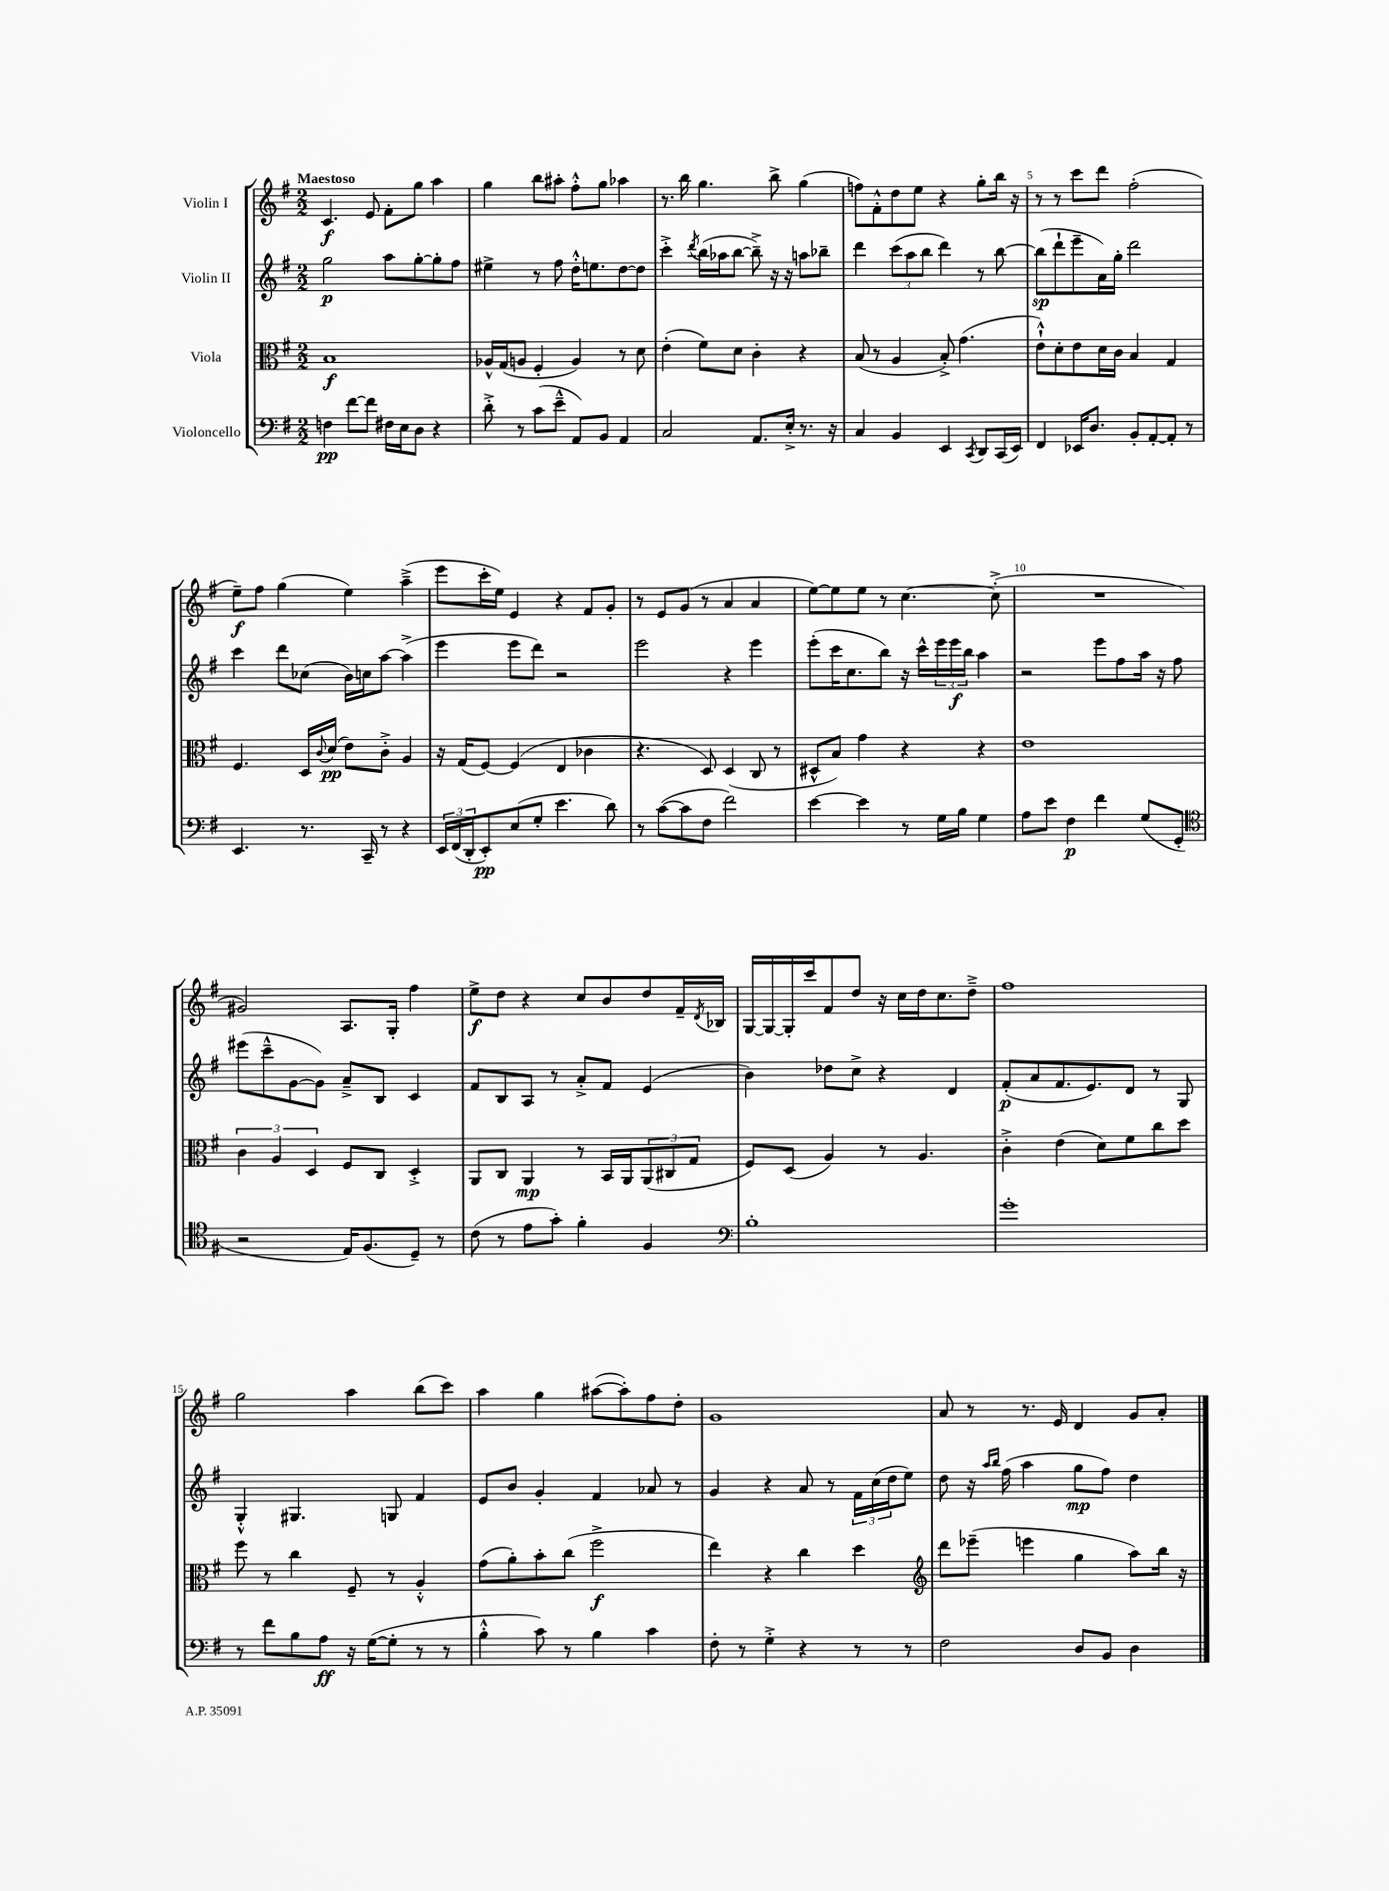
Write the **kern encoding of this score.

**kern	**dynam	**kern	**dynam	**kern	**dynam	**kern	**dynam
*part4	*part4	*part3	*part3	*part2	*part2	*part1	*part1
*staff4	*staff4	*staff3	*staff3	*staff2	*staff2	*staff1	*staff1
*I"Violoncello	*	*I"Viola	*	*I"Violin II	*	*I"Violin I	*
*clefF4	*	*clefC3	*	*clefG2	*	*clefG2	*
*k[f#]	*	*k[f#]	*	*k[f#]	*	*k[f#]	*
*M2/2	*	*M2/2	*	*M2/2	*	*M2/2	*
=1	=1	=1	=1	=1	=1	=1	=1
!	!	!	!	!	!	!LO:TX:a:B:t=Maestoso	!
4Fn\	pp	1B	f	2gg\	p	4.c/	f
[8f#\L	.	.	.	.	.	.	.
8f#\J]	.	.	.	.	.	8e/	.
16F#X\LL	.	.	.	8aa\L	.	8f#'\L	.
16E\J	.	.	.	.	.	.	.
8D\J	.	.	.	[8gg'\	.	8gg\J	.
4r	.	.	.	8gg'\]	.	4aa\	.
.	.	.	.	8ff#\J	.	.	.
=2	=2	=2	=2	=2	=2	=2	=2
8d'^\	.	16A-X^^/LL	.	4ee#X^\	.	4gg\	.
.	.	(16G/J	.	.	.	.	.
8r	.	8An/J	.	.	.	.	.
(8c\L	.	4F#'/	.	8r	.	8bb\L	.
8e~^^\J	.	.	.	8ff#\	.	8aa#X'\J	.
8AA/L)	.	4A/)	.	16dd'^^\KL	.	8ff#'^^\L	.
.	.	.	.	8.een\	.	.	.
8BB/J	.	.	.	.	.	8gg\J	.
4AA/	.	8r	.	[8dd\	.	4aa-X\	.
.	.	8d\	.	8dd\J]	.	.	.
=3	=3	=3	=3	=3	=3	=3	=3
2C/	.	(4e'\	.	4ccc'^\	.	8.r	.
.	.	.	.	.	.	16bb\	.
.	.	.	.	8qddd/	.	.	.
.	.	8f#\L)	.	(16bb\LL	.	4.gg\	.
.	.	.	.	16aa-X\J	.	.	.
.	.	8d\J	.	[8bb\J	.	.	.
8.AA/L	.	4c'\	.	8bb~^\])	.	.	.
.	.	.	.	16r	.	8bb^\	.
16E'^/Jk	.	.	.	16r	.	.	.
8.r	.	4r	.	8aan\L	.	(4gg\	.
.	.	.	.	8bb-X~\J	.	.	.
16r	.	.	.	.	.	.	.
=4	=4	=4	=4	=4	=4	=4	=4
4C/	.	(8B/	.	4ddd\	.	8ffn\L)	.
.	.	8r	.	.	.	8f#'^^\	.
4BB/	.	4A/	.	(12ccc\L	.	8dd\	.
.	.	.	.	12aa\	.	.	.
.	.	.	.	.	.	8ee\J	.
.	.	.	.	12bb\J	.	.	.
4EE/	.	8B'^/)	.	4ddd\)	.	4r	.
.	.	(4.g\	.	.	.	.	.
8qCC/	.	.	.	.	.	.	.
8DD/L	.	.	.	8r	.	8gg'\L	.
(16CC/L	.	.	.	[8bb\	.	16bb\Jk	.
16EE/JJ)	.	.	.	.	.	16r	.
=5	=5	=5	=5	=5	=5	=5	=5
4FF#/	.	8e`^^\L)	.	(8bb\L]	sp	8r	.
.	.	8d'\	.	8ddd`\	.	8r	.
16EE-X/KL	.	8e\	.	8eee~\	.	8ccc\L	.
8.D/J	.	.	.	.	.	.	.
.	.	16d\L	.	16a\L)	.	8ddd\J	.
.	.	16c\JJ	.	16gg'\JJ	.	.	.
8BB'/L	.	4B/	.	2ddd\	.	(2ff#'\	.
[8AA'/	.	.	.	.	.	.	.
8AA'/J]	.	4G/	.	.	.	.	.
8r	.	.	.	.	.	.	.
!!LO:LB:g=z
=6	=6	=6	=6	=6	=6	=6	=6
4.EE/	.	4.F#/	.	4ccc\	.	8ee~\L)	f
.	.	.	.	.	.	8ff#\J	.
.	.	.	.	8ddd\L	.	(4gg\	.
8.r	.	16D/LL	.	(8cc-X\J	.	.	.
.	.	8qqc/	.	.	.	.	.
.	.	(16d/JJ	pp	.	.	.	.
.	.	8e\L)	.	16b\LL)	.	4ee\)	.
16CC~/	.	.	.	16ccn\J	.	.	.
8r	.	8c'^\J	.	[8aa\J	.	.	.
4r	.	4A/	.	(4aa^\]	.	(4aa~^\	.
=7	=7	=7	=7	=7	=7	=7	=7
24EE/LL	.	16r	.	4eee\	.	8eee\L	.
(24FF#/	.	.	.	.	.	.	.
.	.	(16G/KL	.	.	.	.	.
24DD'/J	.	.	.	.	.	.	.
8EE'/)	pp	[8F#/J)	.	.	.	16ccc'\L	.
.	.	.	.	.	.	16ee\JJ)	.
(8E/	.	(4F#/]	.	8eee\L	.	4e/	.
8G'/J	.	.	.	8ddd\J)	.	.	.
4.e\	.	4E/	.	2r	.	4r	.
.	.	4c-X\	.	.	.	8f#/L	.
8d\)	.	.	.	.	.	8g'/J	.
=8	=8	=8	=8	=8	=8	=8	=8
8r	.	4.r	.	2eee\	.	8r	.
([8c\L	.	.	.	.	.	8e/L	.
8c\]	.	.	.	.	.	(8g/J	.
8F#\J	.	8D/)	.	.	.	8r	.
2f#\)	.	(4D/	.	4r	.	4a/	.
.	.	8C/	.	4eee\	.	4a/	.
.	.	8r	.	.	.	.	.
=9	=9	=9	=9	=9	=9	=9	=9
[4e\	.	8D#X^^/L	.	(8eee'\L	.	[8ee\L)	.
.	.	8B/J)	.	16ccc\K	.	8ee\]	.
.	.	.	.	8.cc\	.	.	.
4e\]	.	4g\	.	.	.	8ee\J	.
.	.	.	.	8bb\J)	.	8r	.
8r	.	4r	.	16r	.	[4.cc\	.
.	.	.	.	16ccc^^\LL	.	.	.
16G\LL	.	.	.	24eee\	.	.	.
.	.	.	.	24eee\	f	.	.
16B\JJ	.	.	.	.	.	.	.
.	.	.	.	24bb\JJ	.	.	.
4G\	.	4r	.	4aa\	.	.	.
.	.	.	.	.	.	(8cc'^\]	.
=10	=10	=10	=10	=10	=10	=10	=10
8A\L	.	1e	.	2r	.	1r	.
8e\J	.	.	.	.	.	.	.
4F#\	p	.	.	.	.	.	.
4f#\	.	.	.	8eee\L	.	.	.
.	.	.	.	8ff#\	.	.	.
(8G/L	.	.	.	16aa\Jk	.	.	.
.	.	.	.	16r	.	.	.
8GG'/J	.	.	.	8ff#\	.	.	.
!!LO:LB:g=z
=11	=11	=11	=11	=11	=11	=11	=11
*clefC4	*	*	*	*	*	*	*
2r	.	6c\	.	(8eee#X\L	.	2g#X/)	.
.	.	.	.	8ccc~^^\	.	.	.
.	.	6A/	.	.	.	.	.
.	.	.	.	[8g\	.	.	.
.	.	6D/	.	.	.	.	.
.	.	.	.	8g\J])	.	.	.
16E/KL)	.	8F#/L	.	8a~^/L	.	8.A/L	.
(8.F#/	.	.	.	.	.	.	.
.	.	8C/J	.	8B/J	.	.	.
.	.	.	.	.	.	16G'/Jk	.
8D~/J)	.	4D'^/	.	4c/	.	4ff#\	.
8r	.	.	.	.	.	.	.
=12	=12	=12	=12	=12	=12	=12	=12
(8c\	.	8AA/L	.	8f#/L	.	8ee^\L	f
8r	.	8C/J	.	8B/	.	8dd\J	.
8e\L	.	4AA/	mp	8A/J	.	4r	.
8g'\J)	.	.	.	8r	.	.	.
4f#'\	.	8r	.	8a'^/L	.	8cc/L	.
.	.	16BB/LL	.	8f#/J	.	8b/	.
.	.	16AA/J	.	.	.	.	.
4F#/	.	(12AA/	.	(4e/	.	8dd/	.
.	.	12C#X/	.	.	.	.	.
.	.	.	.	.	.	16f#~/L	.
.	.	12G/J	.	.	.	.	.
.	.	.	.	.	.	8qd/	.
.	.	.	.	.	.	16B-X/JJ	.
=13	=13	=13	=13	=13	=13	=13	=13
*clefF4	*	*	*	*	*	*	*
1B'	.	8F#/L)	.	4b\)	.	[16G/LL	.
.	.	.	.	.	.	16G/_	.
.	.	(8D/J	.	.	.	16G'/]	.
.	.	.	.	.	.	16ccc/J	.
.	.	4A/)	.	8dd-X\L	.	8f#/	.
.	.	.	.	8cc^\J	.	8dd/J	.
.	.	8r	.	4r	.	16r	.
.	.	.	.	.	.	16cc\LL	.
.	.	4.A/	.	.	.	16dd\J	.
.	.	.	.	.	.	8.cc\	.
.	.	.	.	4d/	.	.	.
.	.	.	.	.	.	8dd~^\J	.
=14	=14	=14	=14	=14	=14	=14	=14
1g'	.	4c'^\	.	(8f#'/L	p	1ff#	.
.	.	.	.	8a/	.	.	.
.	.	(4e\	.	8.f#/	.	.	.
.	.	.	.	8.e/)	.	.	.
.	.	8d\L)	.	.	.	.	.
.	.	8f#\	.	8d/J	.	.	.
.	.	8cc\	.	8r	.	.	.
.	.	8dd\J	.	8G/	.	.	.
!!LO:LB:g=z
=15	=15	=15	=15	=15	=15	=15	=15
8r	.	8ff#\	.	4G'^^/	.	2gg\	.
8f#\L	.	8r	.	.	.	.	.
8B\	.	4cc\	.	4.G#X/	.	.	.
8A\J	ff	.	.	.	.	.	.
16r	.	8F#~/	.	.	.	4aa\	.
([16G\KL	.	.	.	.	.	.	.
8G'\J]	.	8r	.	8Gn/	.	.	.
8r	.	4A'^^/	.	4f#/	.	(8bb\L	.
8r	.	.	.	.	.	8ccc\J)	.
=16	=16	=16	=16	=16	=16	=16	=16
4B'^^\	.	(8g\L	.	8e/L	.	4aa\	.
.	.	8a'\)	.	8b/J	.	.	.
8c\)	.	8b'\	.	4g'/	.	4gg\	.
8r	.	(8cc\J	.	.	.	.	.
4B\	.	2ff#^\	f	4f#/	.	([8aa#X\L	.
.	.	.	.	.	.	8aa#'\])	.
4c\	.	.	.	8a-X/	.	8ff#\	.
.	.	.	.	8r	.	8dd'\J	.
=17	=17	=17	=17	=17	=17	=17	=17
8F#'\	.	4ee\)	.	4g/	.	1g	.
8r	.	.	.	.	.	.	.
4G'^\	.	4r	.	4r	.	.	.
4r	.	4cc\	.	8a/	.	.	.
.	.	.	.	8r	.	.	.
8r	.	4dd\	.	24f#\LL	.	.	.
.	.	.	.	(24cc\	.	.	.
.	.	.	.	24dd\J	.	.	.
8r	.	.	.	8ee\J)	.	.	.
=18	=18	=18	=18	=18	=18	=18	=18
*	*	*clefG2	*	*	*	*	*
2F#\	.	8ddd\L	.	8dd\	.	8a/	.
.	.	(8eee-X~\J	.	16r	.	8r	.
.	.	.	.	16qqaa/LL	.	.	.
.	.	.	.	16qqbb/JJ	.	.	.
.	.	.	.	(16ff#\	.	.	.
.	.	4eeen\	.	4aa\	.	8.r	.
.	.	.	.	.	.	16e/	.
8D/L	.	4gg\	.	8gg\L	mp	4d/	.
8BB/J	.	.	.	8ff#\J)	.	.	.
4D\	.	8aa\L)	.	4dd\	.	8g/L	.
.	.	16bb\Jk	.	.	.	8a'/J	.
.	.	16r	.	.	.	.	.
==	==	==	==	==	==	==	==
*-	*-	*-	*-	*-	*-	*-	*-
